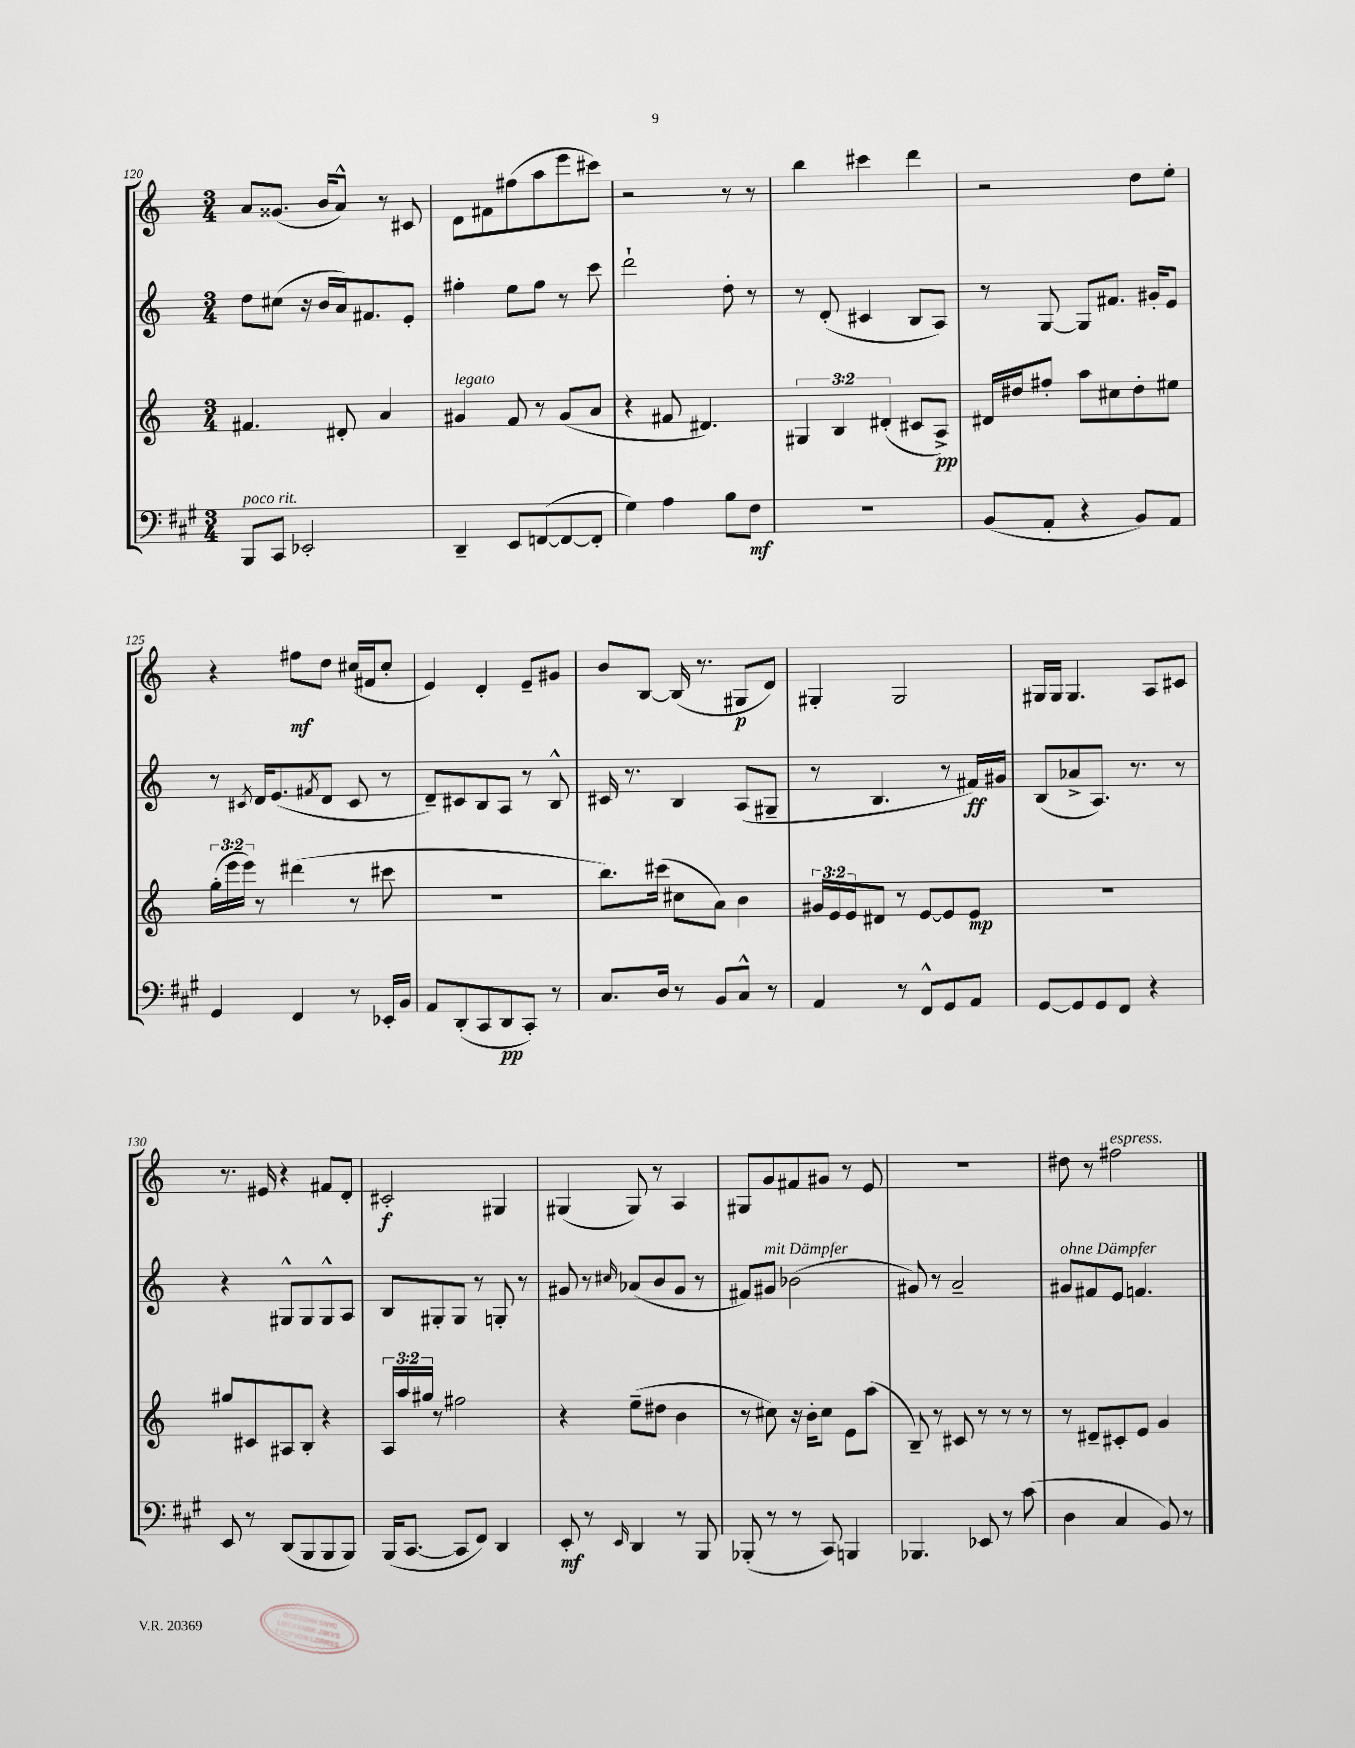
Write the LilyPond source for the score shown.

<<
\new StaffGroup <<
\new Staff = "s0" {
    \clef treble \key c \major \numericTimeSignature \time 3/4
    a'8 gisis'8.( b'16 a'8-^) r8 cis'8 |
    d'8 fis'8 fis''8( a''8 e'''8 cis'''8) |
    r2 r8 r8 |
    b''4 cis'''4 d'''4 |
    r2 d''8 e''8-. |
    r4 fis''8\mf d''8 cis''16( fis'16 cis''8-. |
    e'4) d'4-. e'8-- gis'8 |
    b'8 b8~ b16( r8. gis8\p d'8) |
    gis4-. gis2 |
    gis16 gis16 gis4. a8 cis'8 |
    r8. eis'16 r4 fis'8 d'8-. |
    cis'2-.\f gis4 |
    gis4( gis8) r8 a4 |
    gis8 g'8 fis'8 gis'8 r8 e'8 |
    r2. |
    dis''8 r8 fis''2^\markup { \italic "espress." } \bar "|." |
}
\new Staff = "s1" {
    \clef treble \key c \major \numericTimeSignature \time 3/4
    d''8 cis''8( r16 b'16 a'16) fis'8. e'8-. |
    fis''4-. e''8 fis''8 r8 c'''8 |
    d'''2-! d''8-. r8 |
    r8 d'8-.( cis'4 b8 a8) |
    r8 g8~ g8 fis'8. gis'16-. e'8 |
    r8 \acciaccatura { cis'8 } d'16 e'8.( \acciaccatura { fis'8 } d'8 cis'8 r8 |
    d'8--) cis'8 b8 a8 r8 b8-^ |
    cis'16 r8. b4 a8( gis8-- |
    r8 b4. r8 fis'16\ff) gis'16 |
    b8( aes'8-> a8.) r8. r8 |
    r4 gis8-^ gis8 gis8-^ a8 |
    b8 gis8-. gis8 r8 g8-. r8 |
    gis'8 r8 \grace { cis''16 } aes'8( b'8 gis'8 r8 |
    fis'8) gis'8^\markup { \italic "mit Dämpfer" } bes'2( |
    gis'8) r8 a'2-- |
    gis'8^\markup { \italic "ohne Dämpfer" } fis'8 e'8 f'4. \bar "|." |
}
\new Staff = "s2" {
    \clef treble \key c \major \numericTimeSignature \time 3/4 \override Staff.TupletNumber.text = #tuplet-number::calc-fraction-text
    fis'4. dis'8-. a'4 |
    gis'4^\markup { \italic "legato" } f'8 r8 gis'8( a'8 |
    r4 fis'8 dis'4.) |
    \tuplet 3/2 { gis4 b4 dis'4-.( } cis'8 a8->\pp) |
    dis'16 dis''16 fis''8-. a''8 cis''8 dis''8-. eis''8 |
    \tuplet 3/2 { g''16-.( e'''16 e'''16) } r8 dis'''4( r8 cis'''8 |
    R2. |
    b''8.) cis'''16( cis''8 a'8) b'4 |
    \tuplet 3/2 { gis'16 e'16 e'16 } dis'8 r8 e'8~ e'8 e'8\mp |
    R2. |
    gis''8 cis'8 ais8 b8-. r4 |
    \tuplet 3/2 { a16 a''16 gis''16 } r8 fis''2 |
    r4 e''8--( dis''8 b'4 |
    r8 cis''8) r16 b'16-. cis''8 e'8 a''8( |
    b8--) r8 cis'8 r8 r8 r8 |
    r8 dis'8-- cis'8-. e'8 g'4 \bar "|." |
}
\new Staff = "s3" {
    \clef bass \key a \major \numericTimeSignature \time 3/4
    b,,8^\markup { \italic "poco rit." } cis,8 ees,2-. |
    d,4-- e,8 f,8~( f,8~ f,8-. |
    gis4) a4 b8 fis8\mf |
    R2. |
    b,8( a,8-. r4 b,8) a,8 |
    gis,4 fis,4 r8 ees,16-. b,16 |
    a,8 d,8-.( cis,8 d,8\pp cis,8-.) r8 |
    cis8. d16 r8 b,8 cis8-^ r8 |
    a,4 r8 fis,8-^ gis,8 a,8 |
    gis,8~ gis,8 gis,8 fis,8 r4 |
    e,8 r8 d,8( b,,8 b,,8 b,,8) |
    b,,16( cis,8.~ cis,8 fis,8) d,4 |
    e,8-.\mf r8 \grace { e,16 } d,4 r8 b,,8 |
    bes,,8-.( r8 r8 cis,8) b,,4 |
    bes,,4. ees,8 r8 cis'8( |
    d4 cis4 b,8) r8 \bar "|." |
}
>>
>>
\layout { \context { \Score currentBarNumber = #120 } }
